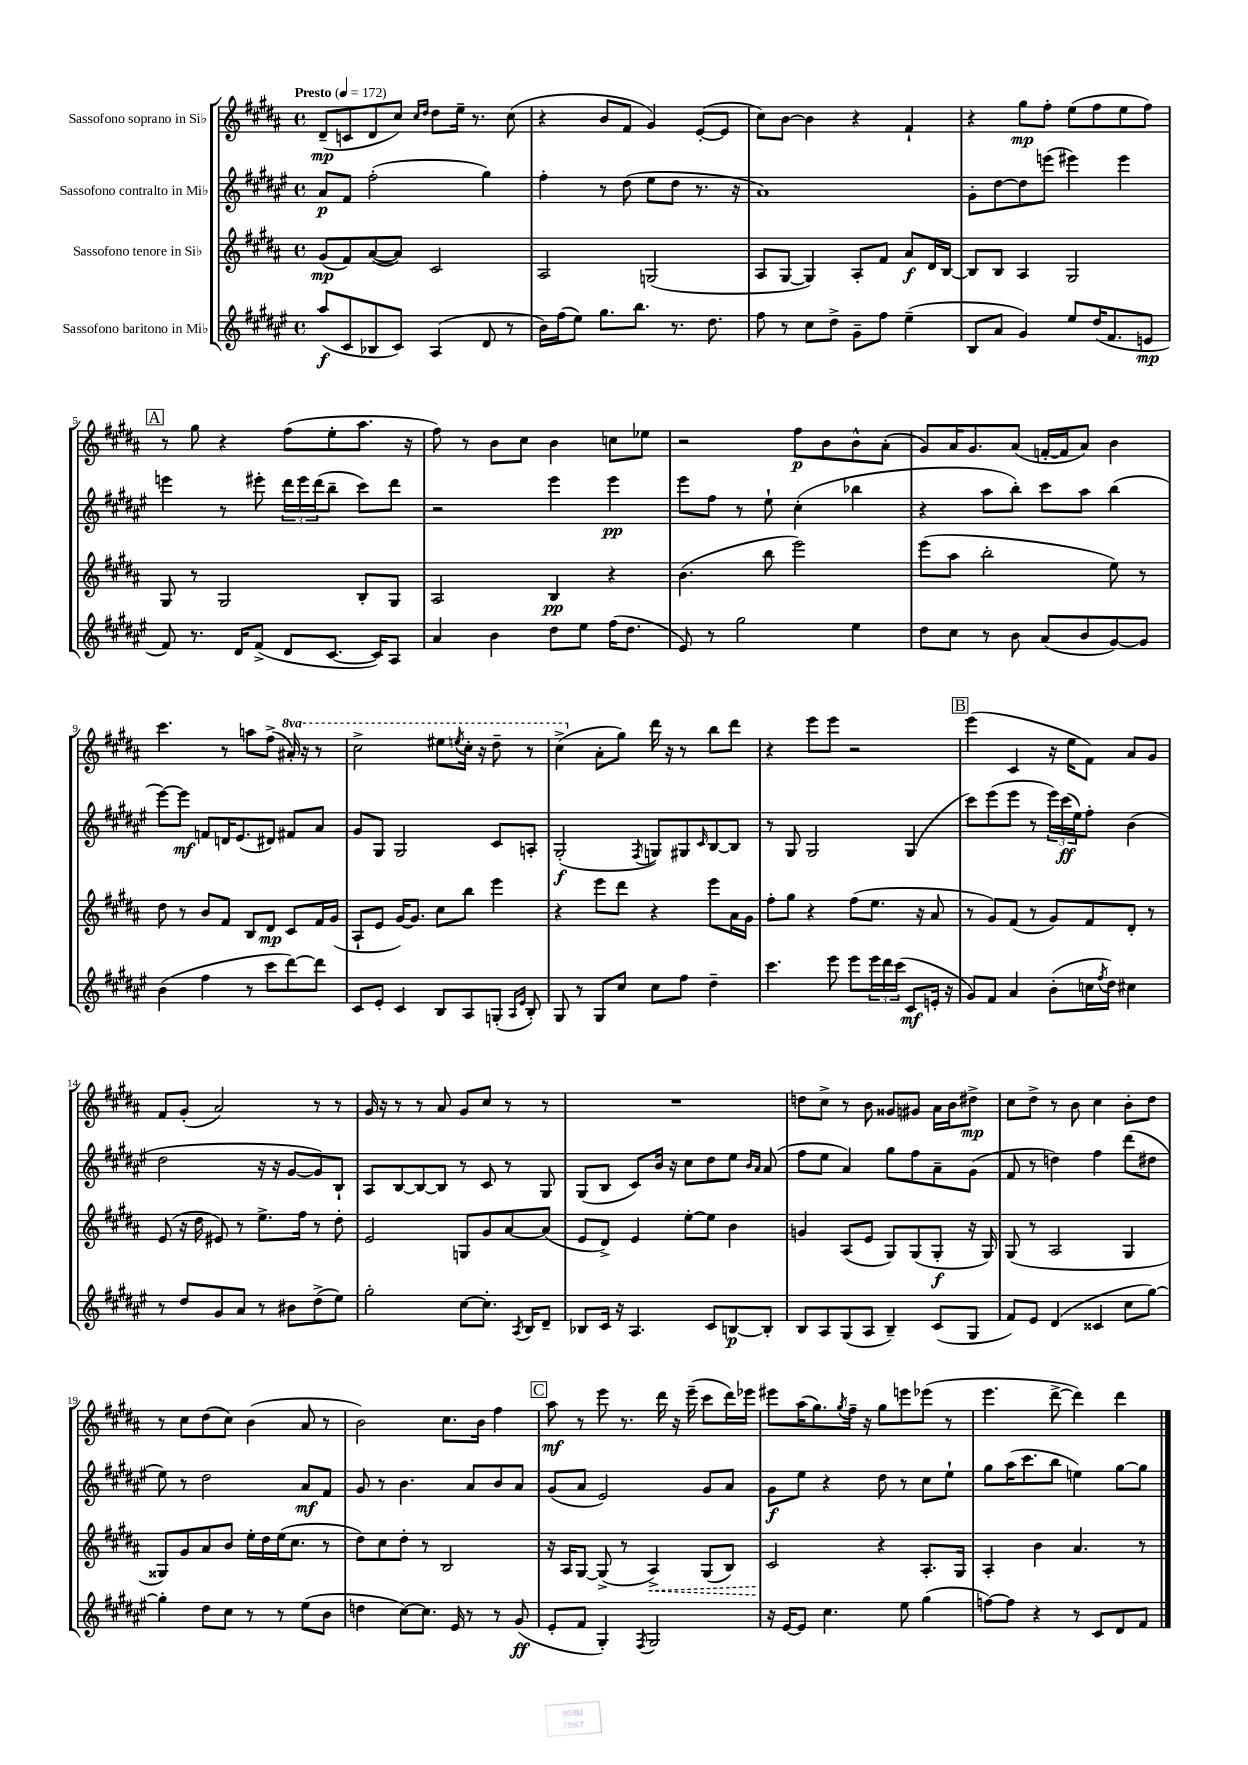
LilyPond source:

<<
\new StaffGroup <<
\new Staff = "s0" \with { instrumentName = "Sassofono soprano in Sib" } {
    \clef treble \key b \major \defaultTimeSignature \time 4/4 \set Staff.ottavationMarkups = #ottavation-simple-ordinals \tempo "Presto" 4 = 172
    dis'8--\mp( c'8 dis'8 cis''8) \grace { cis''16 dis''16 } dis''8 e''16-- r8. cis''8( |
    r4 b'8 fis'8 gis'4) e'8~-.( e'8 |
    cis''8) b'8~ b'4 r4 fis'4-! |
    r4 gis''8\mp fis''8-. e''8( fis''8 e''8 fis''8) |
    \mark \markup { \box "A" } r8 gis''8 r4 fis''8( e''8-. ais''8. r16 |
    fis''8) r8 b'8 cis''8 b'4 c''8 ees''8 |
    r2 fis''8\p b'8 b'8-^ ais'8-.( |
    gis'8) ais'16 gis'8. ais'8( f'16~-. f'16 ais'8) b'4 |
    cis'''4. r8 a''8 fis''8->( \ottava #1 ais''16-.) r16 r8 |
    cis'''2-> eis'''8 \acciaccatura { e'''8 } cis'''16-. r16 dis'''8-- r8 |
    cis'''4->( \ottava #0 ais'8-. gis''8) dis'''16 r16 r8 b''8 dis'''8 |
    r4 e'''8 e'''8 r2 |
    \mark \markup { \box "B" } e'''4( cis'4 r16 e''16 fis'8) ais'8 gis'8 |
    fis'8 gis'8-.( ais'2) r8 r8 |
    gis'16 r16 r8 r8 ais'8 gis'8 cis''8 r8 r8 |
    R1 |
    d''8 cis''8-> r8 b'8 gisis'8 gis'8 ais'16 b'16 dis''8->\mp |
    cis''8 dis''8-> r8 b'8 cis''4 b'8-. dis''8 |
    r8 cis''8 dis''8( cis''8) b'4( ais'8 r8 |
    b'2) cis''8. b'16 fis''4 |
    \mark \markup { \box "C" } ais''8\mf r8 e'''8 r8. dis'''16 r16 e'''16--( cis'''8 dis'''16) ees'''16 |
    eis'''8 ais''16( gis''8.) \acciaccatura { gis''8 } fis''16-- r16 gis''8 e'''8 ees'''8( r8 |
    e'''4. dis'''8~-> dis'''4) dis'''4 \bar "|." |
}
\new Staff = "s1" \with { instrumentName = "Sassofono contralto in Mib" } {
    \clef treble \key fis \major \defaultTimeSignature \time 4/4
    ais'8\p fis'8 fis''2-.( gis''4) |
    fis''4-. r8 dis''8( eis''8 dis''8 r8. r16 |
    ais'1) |
    gis'8-. dis''8~ dis''8 e'''8( eis'''4) eis'''4 |
    \mark \markup { \box "A" } e'''4 r8 eis'''8-. \tuplet 3/2 { dis'''16 eis'''16 dis'''16( } b''8-- cis'''8) dis'''8 |
    r2 eis'''4 eis'''4\pp |
    eis'''8 fis''8 r8 eis''8-! cis''4-.( bes''4 |
    r4 ais''8 b''8-.) cis'''8 ais''8 b''4( |
    eis'''8~) eis'''8\mf f'8 d'16 eis'8.( dis'8) fis'8 ais'8 |
    gis'8 gis8 gis2 cis'8 a8-. |
    gis2-.\f( \acciaccatura { fis8 } g8) gis8 \grace { cis'16 } b8~ b8 |
    r8 gis8 gis2 gis4( |
    \mark \markup { \box "B" } cis'''8) eis'''8( eis'''8 r8 \tuplet 3/2 { eis'''16) cis'''16\ff( eis''16) } fis''8-. b'4( |
    dis''2 r16 r16 gis'8~ gis'8) b8-! |
    ais8 b8~ b8~ b8 r8 cis'8 r8 gis8 |
    gis8( b8 cis'8) b'16 r16 cis''8 dis''8 eis''8 \grace { b'16 ais'16 } ais'8( |
    fis''8 eis''8 ais'4) gis''8 fis''8 ais'8-- gis'8( |
    fis'8 r8 d''4) fis''4 dis'''8( dis''8 |
    eis''8) r8 dis''2 ais'8\mf fis'8 |
    gis'8 r8 b'4. ais'8 b'8 ais'8 |
    \mark \markup { \box "C" } gis'8( ais'8 eis'2) gis'8 ais'8 |
    gis'8\f eis''8 r4 dis''8 r8 cis''8 eis''8-! |
    gis''8 ais''16( cis'''8. b''8 e''4) gis''8~ gis''8 \bar "|." |
}
\new Staff = "s2" \with { instrumentName = "Sassofono tenore in Sib" } {
    \clef treble \key b \major \defaultTimeSignature \time 4/4
    gis'8\mp( fis'8) ais'8~( ais'8) cis'2 |
    ais2 g2( |
    ais8 gis8~ gis4) ais8-. fis'8 ais'8\f dis'16 b16~ |
    b8 b8 ais4 gis2 |
    \mark \markup { \box "A" } gis8 r8 gis2 b8-. gis8 |
    ais2 b4\pp r4 |
    b'4.( b''8 e'''2) |
    e'''8( ais''8 b''2-. e''8) r8 |
    dis''8 r8 b'8 fis'8 b8 dis'8\mp cis'8 fis'16 gis'16( |
    ais8-! e'8 gis'16~) gis'8. cis''8 b''8 e'''4 |
    r4 e'''8 dis'''8 r4 e'''8 ais'16 gis'16 |
    fis''8-. gis''8 r4 fis''8( e''8. r16 ais'8 |
    \mark \markup { \box "B" } r8 gis'8) fis'8( r8 gis'8) fis'8 dis'8-. r8 |
    e'8( r16 dis''16 eis'8) r8 e''8.-> fis''16 r8 dis''8-. |
    e'2 g8 gis'8 ais'8~ ais'8( |
    e'8 dis'8->) e'4 e''8~-. e''8 b'4 |
    g'4 ais8( e'8 gis8) gis8( gis8-.\f r16 gis16) |
    gis8( r8 ais2 gis4 |
    gisis8) gis'8 ais'8 b'8 e''16-. dis''16 e''16( cis''8. r8 |
    dis''8) cis''8 dis''8-. r8 b2 |
    \mark \markup { \box "C" } r16 ais16 gis8~ gis8->( r8 \once \override Hairpin.style = #'dashed-line ais4->\<) gis8( b8) |
    cis'2\! r4 ais8.-. gis16 |
    ais4-. b'4 ais'4. r8 \bar "|." |
}
\new Staff = "s3" \with { instrumentName = "Sassofono baritono in Mib" } {
    \clef treble \key fis \major \defaultTimeSignature \time 4/4
    ais''8\f( cis'8 bes8 cis'8) ais4( dis'8 r8 |
    b'16) fis''16( eis''8) gis''8. b''8. r8. dis''8. |
    fis''8 r8 cis''8 dis''8-> gis'8-- fis''8 eis''4--( |
    b8 ais'8 gis'4) eis''8 dis''16( fis'8. e'8\mp |
    \mark \markup { \box "A" } fis'8) r8. dis'16 fis'8->( dis'8 cis'8.~ cis'16) ais8 |
    ais'4 b'4 dis''8 eis''8 fis''16( dis''8. |
    eis'8) r8 gis''2 eis''4 |
    dis''8 cis''8 r8 b'8 ais'8( b'8 gis'8~) gis'8 |
    b'4( fis''4 r8 cis'''8 dis'''8~) dis'''8 |
    cis'8 eis'8-. cis'4 b8 ais8 g8-.( \grace { ais16 eis'16 } b8-.) |
    gis8 r8 gis8 cis''8 cis''8 fis''8 dis''4-- |
    cis'''4. eis'''8 eis'''8 \tuplet 3/2 { eis'''16 dis'''16 cis'''16( } cis'8\mf e'16-. r16 |
    \mark \markup { \box "B" } gis'8) fis'8 ais'4 b'8-.( c''16 \acciaccatura { fis''8 } dis''16) cis''4 |
    r8 dis''8 gis'8 ais'8 r8 bis'8 dis''8->( eis''8) |
    gis''2-. cis''8~ cis''8.-. \acciaccatura { ais8 } b16 dis'8-- |
    bes8 cis'16 r16 ais4. cis'8 b8~\p b8-. |
    b8 ais8 gis8( ais8 b4--) cis'8( gis8 |
    fis'8) eis'8 dis'4( cisis'4 cis''8 gis''8~) |
    gis''4-. dis''8 cis''8 r8 r8 eis''8( b'8 |
    d''4 cis''8~) cis''8. eis'16 r8 r8 gis'8\ff( |
    \mark \markup { \box "C" } eis'8-. fis'8 gis4-.) \acciaccatura { fis8 } gis2 |
    r16 eis'16~ eis'8 cis''4. eis''8 gis''4( |
    f''8~) f''8 r4 r8 cis'8 dis'8 fis'8 \bar "|." |
}
>>
>>
